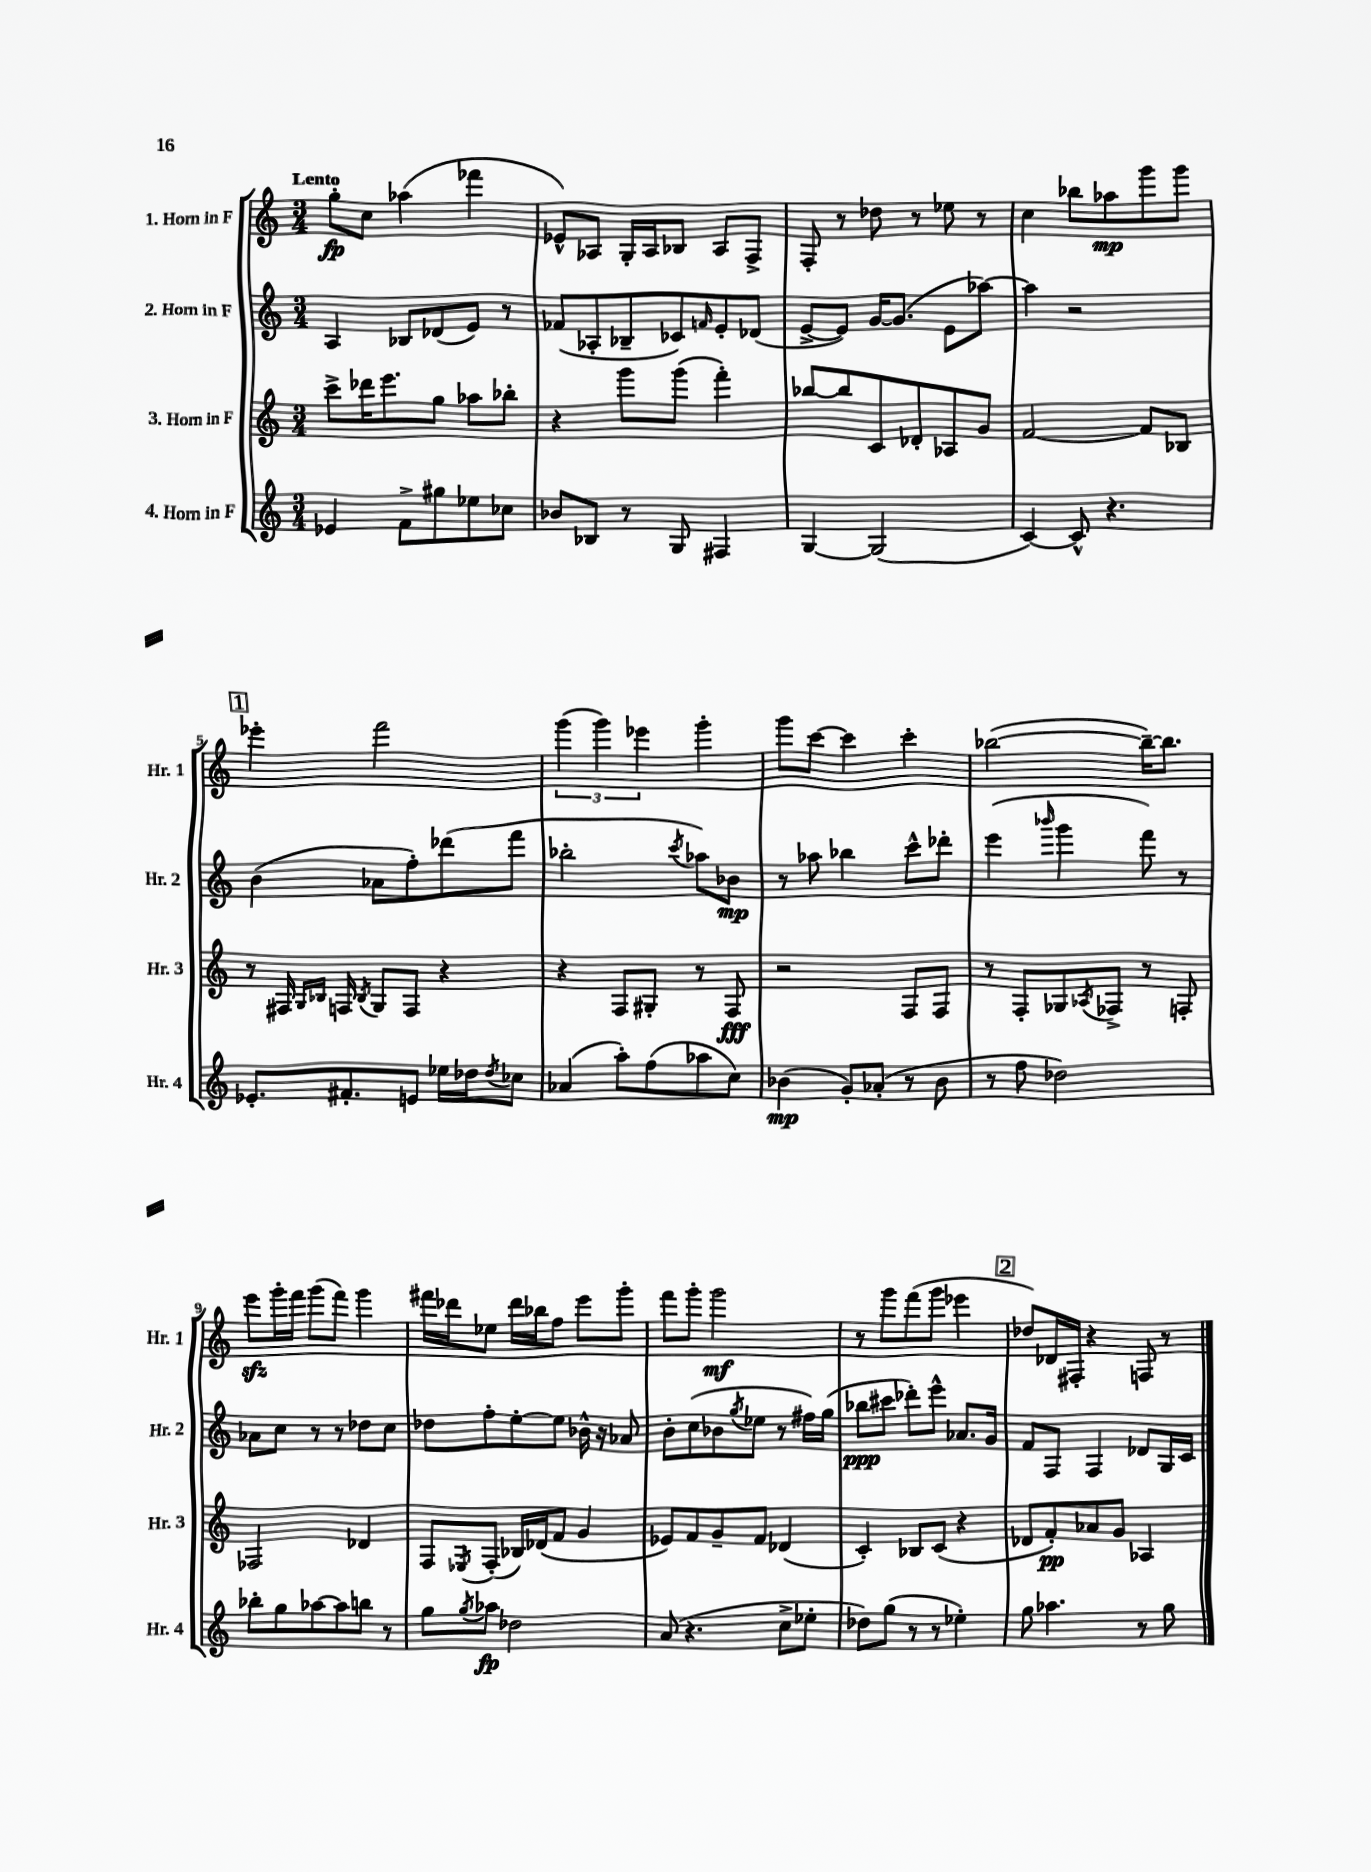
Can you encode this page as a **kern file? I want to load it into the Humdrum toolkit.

**kern	**dynam	**kern	**dynam	**kern	**dynam	**kern	**dynam
*part4	*part4	*part3	*part3	*part2	*part2	*part1	*part1
*staff4	*staff4	*staff3	*staff3	*staff2	*staff2	*staff1	*staff1
*I"4. Horn in F	*	*I"3. Horn in F	*	*I"2. Horn in F	*	*I"1. Horn in F	*
*I'Hr. 4	*	*I'Hr. 3	*	*I'Hr. 2	*	*I'Hr. 1	*
*clefG2	*	*clefG2	*	*clefG2	*	*clefG2	*
*k[]	*	*k[]	*	*k[]	*	*k[]	*
*M3/4	*	*M3/4	*	*M3/4	*	*M3/4	*
=1	=1	=1	=1	=1	=1	=1	=1
!	!	!	!	!	!	!LO:TX:a:B:t=Lento	!
4e-X/	.	8ccc^\L	.	4A/	.	8gg'\L	fp
.	.	16ddd-X\K	.	.	.	8cc\J	.
.	.	8.eee\	.	.	.	.	.
8f^\L	.	.	.	8B-X/L	.	(4aa-X\	.
8gg#X\	.	8gg\J	.	(8d-X/	.	.	.
8ee-X\	.	8aa-X\L	.	8e/J)	.	4fff-X\	.
8cc-X\J	.	8bb-X'\J	.	8r	.	.	.
=2	=2	=2	=2	=2	=2	=2	=2
8b-X/L	.	4r	.	(8f-X/L	.	8e-X^^/L)	.
8B-X/J	.	.	.	8A-X'/	.	8A-X/J	.
8r	.	8ggg\L	.	8B-X~/	.	16G'/LL	.
.	.	.	.	.	.	16A-/J	.
8G/	.	(8ggg\J	.	8c-X/)	.	8B-X/J	.
.	.	.	.	16qqfn/	.	.	.
4F#X/	.	4fff'\)	.	8e'/	.	8A-/L	.
.	.	.	.	(8d-X/J	.	8F^/J	.
=3	=3	=3	=3	=3	=3	=3	=3
[4G/	.	[8bb-X/L	.	[8e^/L	.	8F'/	.
.	.	8bb-/]	.	8e/J])	.	8r	.
(2G/]	.	8c/	.	[16g/KL	.	8dd-X\	.
.	.	.	.	(8.g/J]	.	.	.
.	.	8d-X'/	.	.	.	8r	.
.	.	8A-X/	.	8e\L	.	8ee-X\	.
.	.	8g/J	.	[8aa-X\J)	.	8r	.
=4	=4	=4	=4	=4	=4	=4	=4
[4c/)	.	[2f/	.	4aa-\]	.	4cc\	.
8c^^/]	.	.	.	2r	.	8bb-X\L	.
4.r	.	.	.	.	.	8aa-X\	mp
.	.	8f/L]	.	.	.	8ggg\	.
.	.	8B-X/J	.	.	.	8ggg\J	.
!!LO:LB:g=z
!!LO:REH:place=s1:t=1
=5	=5	=5	=5	=5	=5	=5	=5
8.e-X'/L	.	8r	.	(4b\	.	4eee-X'\	.
.	.	16F#X/	.	.	.	.	.
.	.	16qqG/LL	.	.	.	.	.
.	.	16qqB-X/JJ	.	.	.	.	.
8.f#X'/	.	16Fn/	.	.	.	.	.
.	.	8qB-/	.	.	.	.	.
.	.	8G/L	.	8a-X\L	.	2fff\	.
8en/J	.	8F/J	.	8ff'\)	.	.	.
16ee-X\LL	.	4r	.	(8ddd-X\	.	.	.
16dd-X\J	.	.	.	.	.	.	.
8qdd-/	.	.	.	.	.	.	.
8cc-X\J	.	.	.	8fff\J	.	.	.
=6	=6	=6	=6	=6	=6	=6	=6
(4a-X/	.	4r	.	2bb-X'\	.	(6ggg\	.
.	.	.	.	.	.	6ggg\)	.
8aa'\L)	.	8F/L	.	.	.	.	.
.	.	.	.	.	.	6eee-X\	.
(8ff\	.	8G#X'/J	.	.	.	.	.
.	.	.	.	8qccc/	.	.	.
8aa-X\	.	8r	.	8aa-X\L)	.	4ggg'\	.
8cc\J)	.	8F/	fff	8b-X\J	mp	.	.
=7	=7	=7	=7	=7	=7	=7	=7
(4b-X\	mp	2r	.	8r	.	8ggg\L	.
.	.	.	.	8aa-X\	.	[8ccc\J	.
8g'/L)	.	.	.	4bb-X\	.	4ccc\]	.
(8a-X'/J	.	.	.	.	.	.	.
8r	.	8F/L	.	8ccc^^\L	.	4ccc'\	.
8b-\	.	8F/J	.	8ddd-X'\J	.	.	.
=8	=8	=8	=8	=8	=8	=8	=8
8r	.	8r	.	(4eee\	.	([2bb-X\	.
8ff\	.	8F'/L	.	.	.	.	.
.	.	.	.	16qqbbb-X/	.	.	.
2dd-X\)	.	8G-X/	.	4ggg\	.	.	.
.	.	8qA-X/	.	.	.	.	.
.	.	8F-X^/J	.	.	.	.	.
.	.	8r	.	8fff\)	.	16bb-~\KL_)	.
.	.	.	.	.	.	8.bb-\J]	.
.	.	8Fn'/	.	8r	.	.	.
!!LO:LB:g=z
=9	=9	=9	=9	=9	=9	=9	=9
8bb-X'\L	.	2F-X/	.	8a-X\L	.	8eeezz\L	.
8gg\	.	.	.	8cc\J	.	16ggg'\L	.
.	.	.	.	.	.	16fff\JJ	.
[8aa-X\	.	.	.	8r	.	(8ggg\L	.
8aa-\]	.	.	.	8r	.	8fff\J)	.
8bbn\J	.	4d-X/	.	8dd-X\L	.	4ggg\	.
8r	.	.	.	8cc\J	.	.	.
=10	=10	=10	=10	=10	=10	=10	=10
8gg\L	.	8F/L	.	8dd-X\L	.	16fff#X\LL	.
.	.	.	.	.	.	16ddd-X\J	.
8qgg/	.	8qE-X/	.	.	.	.	.
8aa-X\J	fp	(8F'/J	.	8ff'\	.	8ee-X\J	.
2dd-X\	.	16B-X/LL)	.	[8ee'\	.	16ddd-\LL	.
.	.	(16d-X/J	.	.	.	16bb-X\J	.
.	.	8f/J	.	8ee\J]	.	8ff\J	.
.	.	4g/	.	16b-X^^\	.	8eee\L	.
.	.	.	.	16r	.	.	.
.	.	.	.	8a-X/	.	8ggg'\J	.
=11	=11	=11	=11	=11	=11	=11	=11
(8a/	.	8e-X/L)	.	8b'\L	.	8fff\L	.
4.r	.	8f/	.	(8cc\	.	8ggg'\J	.
.	.	8g~/	.	8b-X\	.	2ggg\	mf
.	.	.	.	8qgg/	.	.	.
.	.	8f/J	.	8ee-X\J	.	.	.
8cc^\L	.	(4d-X/	.	8r	.	.	.
8ee-X'\J	.	.	.	16ff#X\LL)	.	.	.
.	.	.	.	(16gg\JJ	.	.	.
=12	=12	=12	=12	=12	=12	=12	=12
8dd-X\L)	.	4c'/)	.	8bb-X\L	ppp	8r	.
(8gg\J	.	.	.	8ccc#X\J	.	8ggg\L	.
8r	.	8B-X/L	.	8ddd-X'\L)	.	(8fff\	.
8r	.	(8c/J	.	8eee^^\J	.	8ggg\J	.
4ee-X'\)	.	4r	.	8.a-X/L	.	4eee-X\	.
.	.	.	.	16g/Jk	.	.	.
!!LO:REH:place=s1:t=2
=13	=13	=13	=13	=13	=13	=13	=13
8gg\	.	8d-X/L	.	8f/L	.	8dd-X/L)	.
4.aa-X\	.	8f'/)	pp	8F/J	.	16d-X/L	.
.	.	.	.	.	.	16F#X'/JJ	.
.	.	8a-X/	.	4F/	.	4r	.
.	.	8g/J	.	.	.	.	.
8r	.	4A-X/	.	8d-X/L	.	8Fn/	.
8gg\	.	.	.	16G/L	.	8r	.
.	.	.	.	16c/JJ	.	.	.
==	==	==	==	==	==	==	==
*-	*-	*-	*-	*-	*-	*-	*-
